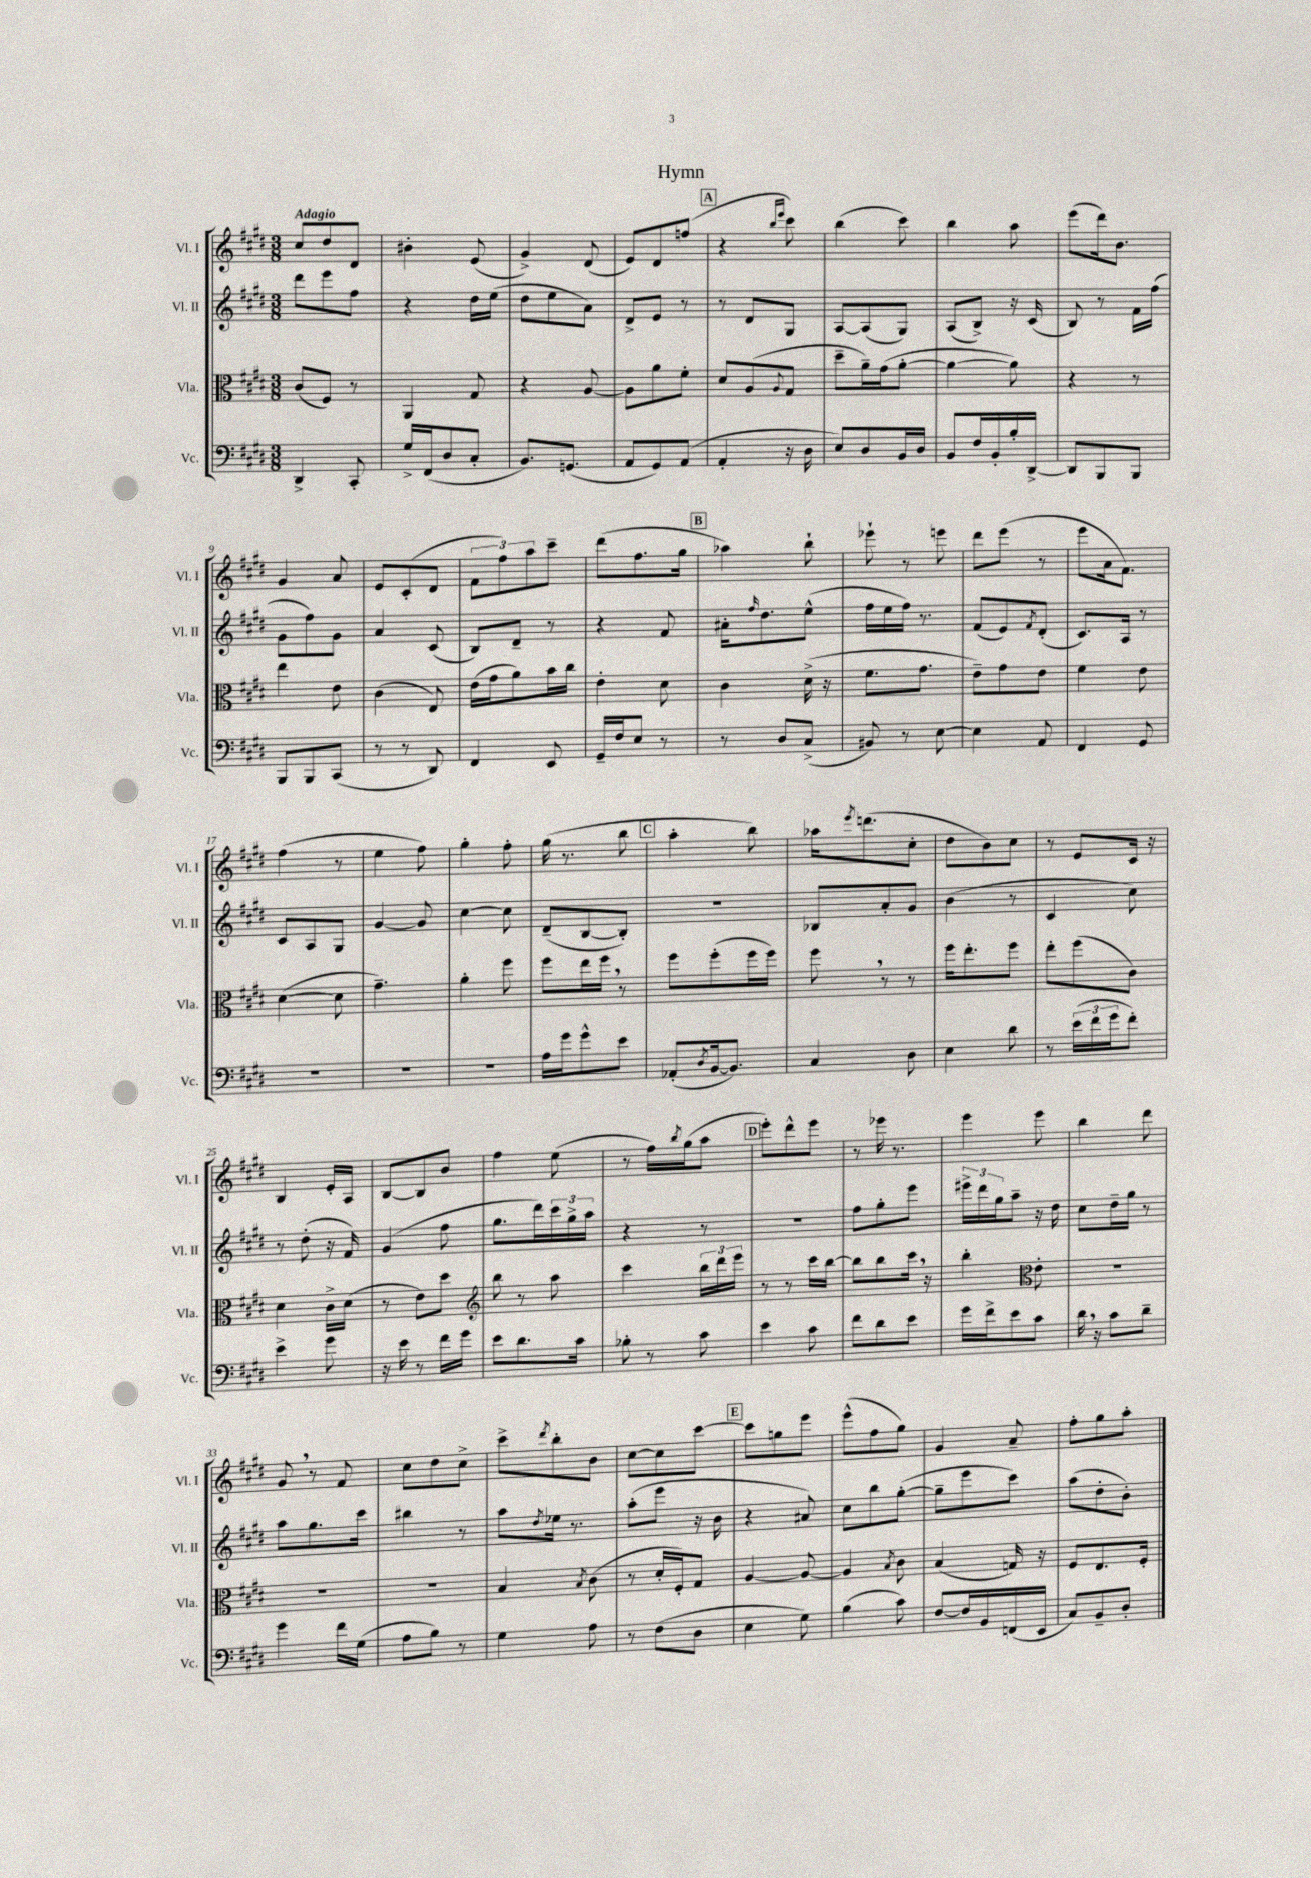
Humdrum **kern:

**kern	**kern	**kern	**kern
*staff4	*staff3	*staff2	*staff1
*clefF4	*clefC3	*clefG2	*clefG2
*k[f#c#g#d#]	*k[f#c#g#d#]	*k[f#c#g#d#]	*k[f#c#g#d#]
*M3/8	*M3/8	*M3/8	*M3/8
4DD#^/	(8c#/L	8ddd#\L	8cc#/L
.	8F#/J)	8eee\	8dd#/
8CC#'/	8r	8ff#\J	8d#/J
=	=	=	=
16G#^/LL	4AA/	4r	4b#'\
(16FF#/J	.	.	.
8D#/	.	.	.
8C#'/J	8G#/	16dd#\LL	(8e/
.	.	(16ee\JJ	.
=	=	=	=
8.BB/L)	4r	8dd#\L	4g#^/)
.	.	8ee\	.
(8.GG/J	.	.	.
.	[8A/	8a\J)	(8d#/
=	=	=	=
8AA/L	8A\]L	8d#^/L	8e/L)
8GG#/)	8a\	8e/J	8d#/
(8AA/J	8f#'\J	8r	(8ff/J
=	=	=	=
4AA'/	8d#/L	8r	4r
.	(8A/	8d#/L	.
.	.	.	16qqbb/LL
.	8qqA/	.	16qqeee/JJ
16r	8G#/J	8G#/J	8ccc#\)
16D#\	.	.	.
=	=	=	=
8E/L)	8dd#~\L	[8A/L	(4bb\
8D#/	16a~\L)	(8A/]	.
.	(16g#\J	.	.
16BB/L	[8a'\J	8G#/J)	8ccc#\)
16D#/JJ	.	.	.
=	=	=	=
8BB/L	4a\_	(8A/L	4bb\
16F#/L	.	8B^/J)	.
16BB'/	.	.	.
16B'/	8a\])	16r	8aa\
[16DD#^/JJ	.	(16c#/	.
=	=	=	=
8DD#/]L	4r	8B/)	(8eee\L
8BBB/	.	8r	16ddd#\k)
.	.	.	8.b\J
8BBB/J	8r	16f#\LL	.
.	.	(16ff#\JJ	.
=	=	=	=
8BBB/L	4ee\	8g#\L	4g#/
8BBB/	.	8ff#\)	.
(8CC#/J	8e\	8g#\J	8a/
=	=	=	=
8r	(4c#\	4a/	8e/L
8r	.	.	(8c#'/
8DD#/)	8E/)	(8c#/	8d#/J
=	=	=	=
4FF#/	(16e\LL	8B/L)	12f#\L
.	16g#\J	.	.
.	.	.	12ff#\)
.	8a\)	8d#~/J	.
.	.	.	12aa\
8EE/	16b\L	8r	8ccc#~\J
.	16cc#\JJ	.	.
=	=	=	=
16GG#~/LL	4e'\	4r	(8ddd#\L
16F#/J	.	.	.
8E/J	.	.	8.ff#\
8r	8d#\	8f#/	.
.	.	.	16gg#\Jk
=	=	=	=
8r	4c#\	16a#'\LK	4aa-\)
.	.	16qqff#/	.
.	.	8.dd#\	.
8D#/L	.	.	.
(8C#^/J	(16d#^\	(8ee^^\J	8bb`\
.	16r	.	.
=	=	=	=
8BB#/)	8.f#\L	16ff#\LL	8eee-`\
.	.	16ee\	.
8r	.	16ff#\JJ)	8r
.	8.g#\J	8.r	.
[8E\	.	.	8eee\
=	=	=	=
4E\]	8e~\L)	(8f#/L	8ddd#\L
.	8g#\	8e/)	(8eee\J
.	.	8qf#/	.
8AA/	8e\J	(8d#'/J	8r
=	=	=	=
4FF#/	4f#\	8.c#/L)	8eee\L
.	.	.	16a\k
.	.	16A/Jk	8.f#\J)
8GG#/	8e\	8r	.
=	=	=	=
4.r	([4d#\	8c#/L	(4ff#\
.	.	8A/	.
.	8d#\]	8G#/J	8r
=	=	=	=
4.r	4.g#~\)	[4g#/	4ee\
.	.	8g#/]	8ff#\)
=	=	=	=
4.r	4a'\	[4cc#\	4gg#'\
.	8ff#\	8cc#\]	8ff#'\
=	=	=	=
16A\LL	8ff#\L	(8d#~/L	(16gg#\
16g#\J	.	.	8.r
8g#^^\	16ee\L	[8B/	.
.	16ff#\JJ	.	.
8e\J	8r	8B'/]J)	8bb\
=	=	=	=
(8AA-'/L	8ff#\L	4.r	4aa'\
8qD#/	.	.	.
[16BB/k	(8ff#'\	.	.
8.BB/]J)	.	.	.
.	16ff#\L	.	8bb\)
.	16ff#\JJ)	.	.
=	=	=	=
4C#/	8ff#\	8B-/L	16aa-\LK
.	.	.	8qeee/
.	.	.	(8.ddd\
.	8r	8a'/	.
8D#\	8r	8g#/J	8cc#'\J
=	=	=	=
4E\	16ff#\LK	(4b\	8dd#\L
.	8.ee'\	.	.
.	.	.	8b\)
8d#\	8ff#\J	8r	8cc#\J
=	=	=	=
8r	8ee'\L	4c#/	8r
(24e\LL	(8ff#\	.	8e/L
24f#\	.	.	.
24g#\J	.	.	.
8f#'\J)	8c#\J)	8cc#\)	16c#/Jk
.	.	.	16r
=	=	=	=
4e^\	4d#\	8r	4B/
.	.	(8dd#'\	.
8g#\	16c#^\LL	16r	16e'/LL
.	(16d#\JJ	16f#/)	16A/JJ
=	=	=	=
16r	8r	(4g#/	[8B/L
16e\	.	.	.
8r	8e\L)	.	8B/]
16f#\LL	8dd#\J	8ff#\	8b/J
16g#\JJ	.	.	.
=	=	=	=
*	*clefG2	*	*
8e\L	8bb\	8.gg#\L	4ff#\
8.d#\	8r	.	.
.	.	16ddd#\L)	.
.	8aa\	24ccc#\	(8ee\
.	.	24gg#^\	.
16c#\Jk	.	.	.
.	.	24aa\JJ	.
=	=	=	=
8B-'\	4ccc#\	4r	8r
8r	.	.	16ff#\LL)
.	.	.	8qbb/
.	.	.	(16gg#\J
8c#\	24bb\LL	8r	8aa\J
.	24ddd#\	.	.
.	24eee\JJ	.	.
=	=	=	=
4e\	8r	4.r	8eee'\L)
.	8r	.	8ddd#^^\
8c#\	16ccc#\LL	.	8eee\J
.	[16bb\JJ	.	.
=	=	=	=
8f#\L	8bb\]L	8ff#\L	8r
8d#\	8bb\	8gg#'\	16eee-\
.	.	.	8.r
8e\J	16ccc#\Jk	8eee\J	.
.	16r	.	.
=	=	=	=
16g#\LL	4bb'\	24eee#^\LL	4eee\
.	.	24ddd#\	.
16f#^\J	.	.	.
.	.	24gg#\J	.
8e\	.	8aa~\J	.
*	*clefC3	*	*
8c#\J	8e'\	16r	8eee\
.	.	16dd#\	.
=	=	=	=
16d#\	4.r	8cc#\L	4bb\
16r	.	.	.
8c#\L	.	16dd#~\L	.
.	.	16gg#\JJ	.
8d#~\J	.	8r	8ddd#\
=	=	=	=
4g#\	4.r	8aa\L	8g#/
.	.	8.gg#\	8r
16f#\LL	.	.	8f#/
(16G#\JJ	.	16ccc#\Jk	.
=	=	=	=
8A\L	4.r	4bb#\	8cc#\L
8B\J)	.	.	8dd#\
8r	.	8r	8cc#^\J
=	=	=	=
4G#\	4B/	8aa\L	8ccc#^\L
.	.	8qdd#/	8qddd#/
.	.	16ee-\Jk	8bb'\
.	.	8.r	.
.	8qB/	.	.
8A\	(8c#\	.	8b\J
=	=	=	=
8r	8r	(8aa'\L	[8cc#\L
(8F#\L	16d#'/LL	8eee\J	8cc#\]
.	16F#'/J)	.	.
8D#\J	8G#/J	16r	[8ccc#\J
.	.	16b\	.
=	=	=	=
4E\	[4A/	4r	8ccc#\]L
.	.	.	8gg\
8G#\)	8A/_	8a#/)	8eee\J
=	=	=	=
(4B\	4A/]	8cc#\L	(8eee^^\L
.	.	8bb\	8ff#\
.	8qB/	.	.
8c#\)	8c#\	([8gg#'\J	8gg#\J)
=	=	=	=
[8F#/L	(4B/	8gg#~\]L	4g#/
16F#/]L	.	8eee\	.
16BB/	.	.	.
(16FF/	16G/)	8ccc#\J)	8a~/
16EE/JJ	16r	.	.
=	=	=	=
8C#/L)	8F#/L	(8aa\L	8ff#'\L
8BB~/	8.E/	8dd#'\	8gg#\
8D#'/J	.	8b'\J)	8aa'\J
.	16F#'/Jk	.	.
==	==	==	==
*-	*-	*-	*-
